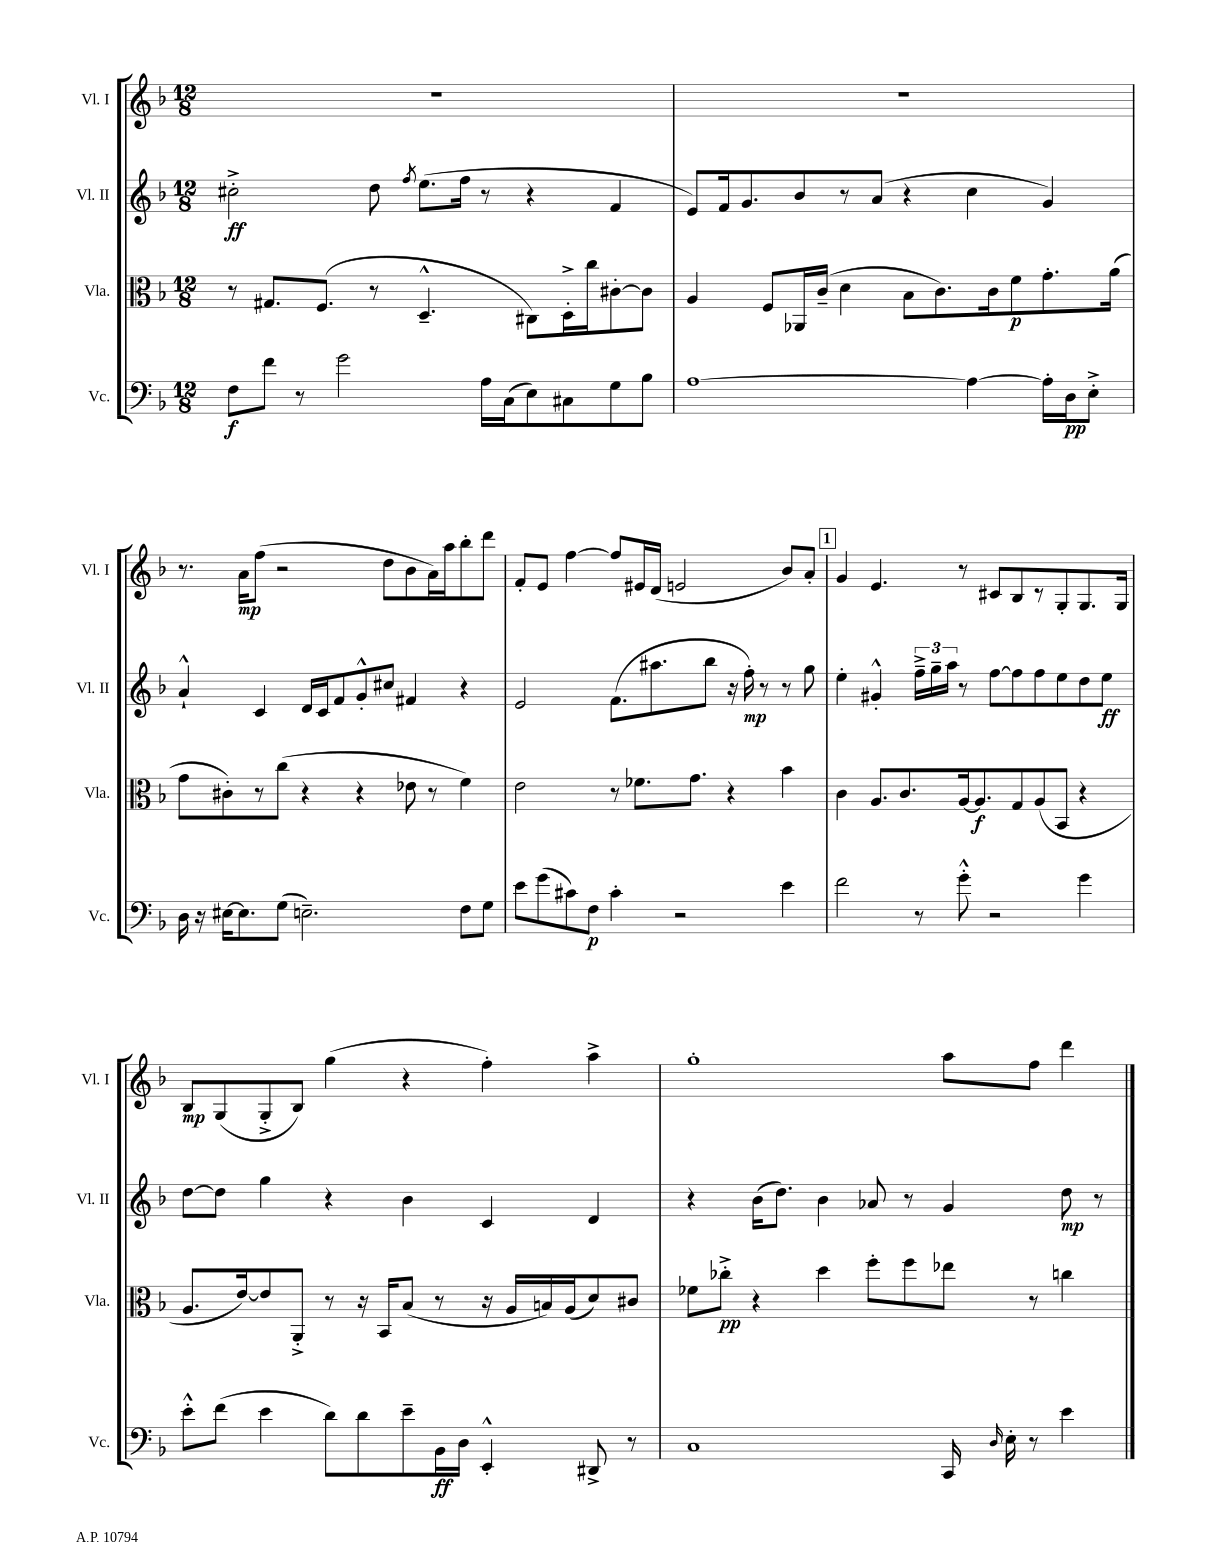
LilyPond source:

<<
\new StaffGroup <<
\new Staff = "s0" \with { instrumentName = "Vl. I" shortInstrumentName = "Vl. I" } {
    \clef treble \key f \major \numericTimeSignature \time 12/8
    \autoBeamOff R1. |
    R1. |
    r8. a'16[\mp f''8]( r2 d''8[ bes'8 a'16) a''16 bes''8-. d'''8] |
    f'8[-. e'8] f''4~ f''8[ eis'16 d'16]( e'2 bes'8[) a'8]-. |
    \mark \markup { \box "1" } g'4 e'4. r8 cis'8[ bes8 r8 g8-. g8. g16] |
    bes8[\mp g8( g8-.-> bes8]) g''4( r4 f''4-.) a''4-> |
    g''1-. a''8[ f''8] d'''4 \bar "|." |
}
\new Staff = "s1" \with { instrumentName = "Vl. II" shortInstrumentName = "Vl. II" } {
    \clef treble \key f \major \numericTimeSignature \time 12/8
    \autoBeamOff cis''2-.->\ff d''8 \acciaccatura { f''8 } e''8.[( f''16] r8 r4 f'4 |
    e'8[) f'16 g'8. bes'8 r8 a'8]( r4 c''4 g'4) |
    a'4-!-^ c'4 d'16[ c'16 f'8 g'8-.-^ cis''8] fis'4 r4 |
    e'2 f'8.[( ais''8. bes''8] r16 f''16-.\mp) r8 r8 g''8 |
    \mark \markup { \box "1" } e''4-. gis'4-.-^ \tuplet 3/2 { f''16[---> g''16-- a''16] } r8 f''8[~ f''8 f''8 e''8 d''8 e''8]\ff |
    d''8[~ d''8] g''4 r4 bes'4 c'4 d'4 |
    r4 bes'16[( d''8.]) bes'4 aes'8 r8 g'4 d''8\mp r8 \bar "|." |
}
\new Staff = "s2" \with { instrumentName = "Vla." shortInstrumentName = "Vla." } {
    \clef alto \key f \major \numericTimeSignature \time 12/8
    \autoBeamOff r8 gis8.[ f8.]( r8 d4.---^ cis8[) d16-.-> c''16 cis'8~-. cis'8] |
    a4 f8[ aes,16 c'16]--( d'4 bes8[ c'8.) c'16 f'8\p g'8.-. a'16]( |
    g'8[ cis'8-.) r8 c''8]( r4 r4 ees'8 r8 f'4) |
    e'2 r8 fes'8.[ g'8.] r4 bes'4 |
    \mark \markup { \box "1" } c'4 a8.[ c'8. a16~ a8.\f g8 a8( bes,8] r4 |
    a8.[ e'16~) e'8 a,8]-.-> r8 r16 bes,16[ bes8]( r8 r16 a16[ b16) a16( d'8) cis'8] |
    fes'8[ ces''8]-.->\pp r4 d''4 f''8[-. f''8 ees''8] r8 c''4 \bar "|." |
}
\new Staff = "s3" \with { instrumentName = "Vc." shortInstrumentName = "Vc." } {
    \clef bass \key f \major \numericTimeSignature \time 12/8
    \autoBeamOff f8[\f f'8] r8 g'2 a16[ c16( e8) cis8 g8 bes8] |
    a1~ a4~ a16[-. d16\pp e8]-.-> |
    d16 r16 eis16[~ eis8. g8]( e2.--) f8[ g8] |
    e'8[ g'8( cis'8) f8]\p cis'4-. r2 e'4 |
    \mark \markup { \box "1" } f'2 r8 g'8-.-^ r2 g'4 |
    e'8[-.-^ f'8]( e'4 d'8[) d'8 e'8-- bes,16\ff d16] e,4-.-^ dis,8-> r8 |
    c1 c,16 \grace { d16 } e16-. r8 e'4 \bar "|." |
}
>>
>>
\layout { \context { \Score \remove "Bar_number_engraver" } }
